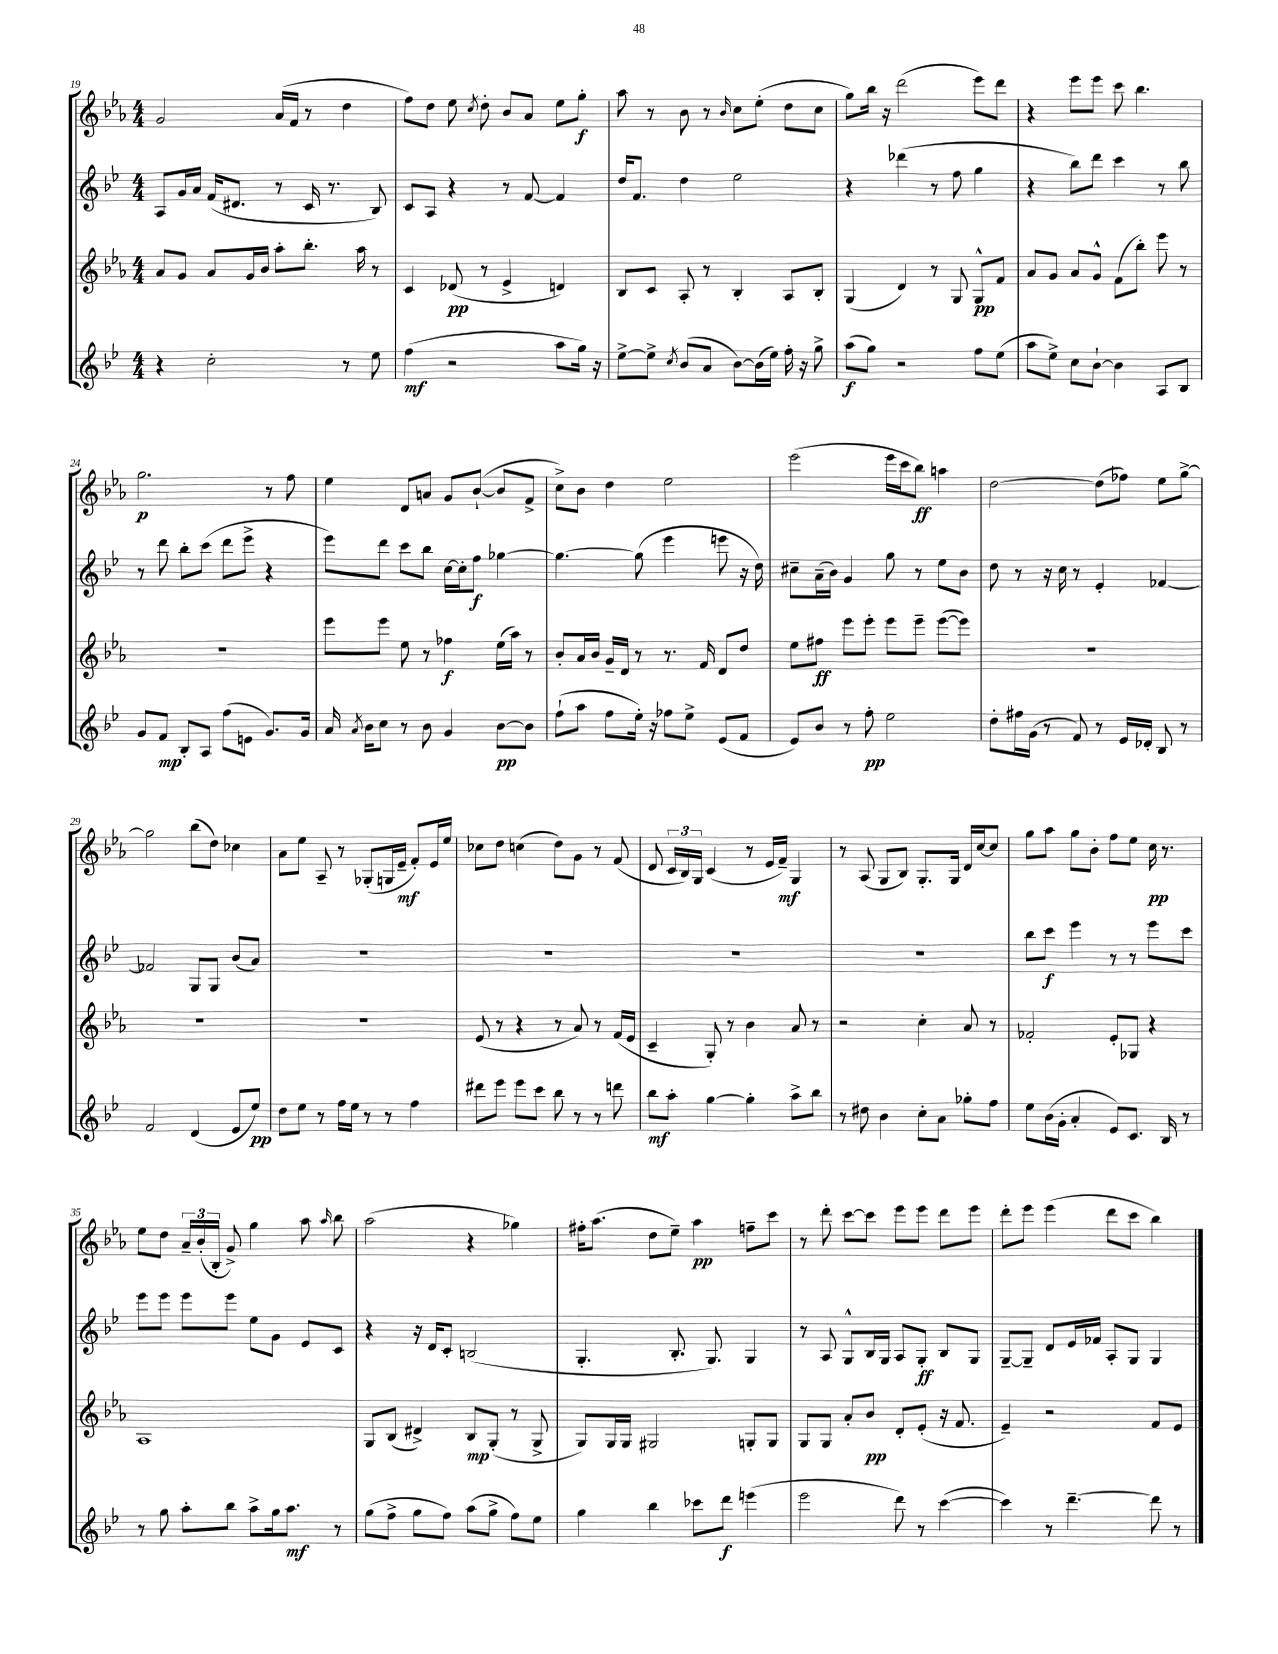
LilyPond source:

<<
\new StaffGroup <<
\new Staff = "s0" {
    \clef treble \key ees \major \numericTimeSignature \time 4/4
    \autoBeamOff g'2 aes'16[( f'16] r8 d''4 |
    f''8[) d''8] ees''8 \acciaccatura { c''8 } d''8-. bes'8[ aes'8] ees''8[ g''8]-.\f |
    aes''8 r8 bes'8 r8 \grace { bes'16 } c''8[ ees''8]-.( d''8[ c''8] |
    g''8[) bes''16] r16 d'''2( ees'''8[) d'''8] |
    r4 ees'''8[ ees'''8] c'''8 bes''4. |
    g''2.\p r8 f''8 |
    ees''4 d'8[ a'8] g'8[ bes'8]~-!( bes'8[ f'8]-> |
    c''8[->) bes'8] d''4 ees''2 |
    ees'''2( ees'''16[ c'''16 bes''8]\ff) a''4 |
    d''2~ d''8[( fes''8]) ees''8[ g''8]~-> |
    g''2 bes''8[( d''8]) ces''4 |
    aes'8[ ees''8] aes8-- r8 ges8[-.( g16 ees'16]--\mf f'8[-.) ees'16 ees''16] |
    ces''8[ d''8] c''4( d''8[) g'8] r8 f'8( |
    d'8 \tuplet 3/2 { c'16[ bes16) g16] } c'4( r8 ees'16[ f'16]--\mf) g4 |
    r8 aes8( g8[ bes8]) g8.[-. g16] d'16[ c''16~ c''8] |
    g''8[ aes''8] g''8[ bes'8]-. f''8[ ees''8] c''16\pp r8. |
    ees''8[ d''8] \tuplet 3/2 { aes'16[-- bes'16-.( bes16]-. } g'8->) g''4 aes''8 \grace { aes''16 } bes''8 |
    aes''2( r4 ges''4) |
    fis''16[-. aes''8.]( d''8[ ees''8]--) aes''4\pp f''8[-- c'''8] |
    r8 d'''8-. c'''8[~ c'''8] ees'''8[ ees'''8] d'''8[ ees'''8] |
    d'''8[-. ees'''8] ees'''4( d'''8[ c'''8] bes''4) \bar "|." |
}
\new Staff = "s1" {
    \clef treble \key bes \major \numericTimeSignature \time 4/4
    \autoBeamOff a8[ g'16 a'16] f'16[( dis'8.] r8 c'16 r8. bes8) |
    c'8[ a8] r4 r8 f'8~ f'4 |
    d''16[ f'8.] d''4 ees''2 |
    r4 des'''4( r8 f''8 g''4 |
    r4 bes''8[) d'''8] c'''4 r8 bes''8 |
    r8 d'''8 bes''8[-. c'''8]( d'''8[ ees'''8]-> r4 |
    ees'''8[) d'''8] c'''8[ bes''8] c''16[~ c''16-. f''8]\f ges''4~ |
    ges''4.~ ges''8( ees'''4 e'''8 r16 d''16) |
    cis''8[-- a'16--( bes'16]) g'4 g''8 r8 ees''8[ bes'8] |
    d''8 r8 r16 c''16 r8 ees'4-. fes'4~ |
    fes'2 g8[ g8] bes'8[( a'8]) |
    R1 |
    R1 |
    R1 |
    R1 |
    bes''8[ c'''8]\f ees'''4 r8 r8 ees'''8[ c'''8] |
    ees'''8[ ees'''8] ees'''8[ ees'''8] ees''8[ g'8] ees'8[ c'8] |
    r4 r16 d'16[ c'8]-. b2( |
    g4.-. bes8.-. g8.) g4 |
    r8 a8 g8[-^ bes16 g16] a8[ g8]-.\ff bes8[ g8] |
    g8[~-- g8]-- d'8[ ees'16 fes'16] a8[-. g8] g4 \bar "|." |
}
\new Staff = "s2" {
    \clef treble \key ees \major \numericTimeSignature \time 4/4
    \autoBeamOff aes'8[ g'8] aes'8[ g'16 bes'16] aes''8[-. bes''8.]-. aes''16 r8 |
    c'4 des'8\pp( r8 ees'4-> d'4) |
    bes8[ c'8] aes8-. r8 bes4-. aes8[ bes8]-. |
    g4( d'4) r8 g8 g8[-^\pp f'8] |
    aes'8[ g'8] aes'8[ g'8]-^ f'8[( bes''8]-.) ees'''8 r8 |
    R1 |
    ees'''8[ ees'''8] ees''8 r8 fes''4\f ees''16[( aes''16]) r8 |
    bes'8[-. aes'16 bes'16] g'16[-- d'16] r8 r8. f'16 d'8[ d''8] |
    ees''8[ fis''8]\ff ees'''8[ ees'''8]-. ees'''8[ ees'''8]-- ees'''8[~( ees'''8]) |
    R1 |
    R1 |
    R1 |
    ees'8( r8 r4 r8 aes'8) r8 f'16[( ees'16] |
    c'4-- g8-.) r8 bes'4 aes'8 r8 |
    r2 c''4-. aes'8 r8 |
    fes'2-. ees'8[-. ges8] r4 |
    aes1 |
    g8[ bes8]( dis'4->) bes8[\mp g8]-.( r8 g8-> |
    g8[) g16 g16] gis2 g8[-. g8] |
    g8[ g8] aes'8[-. bes'8]\pp d'8[-. ees'8]-.( r16 f'8. |
    ees'4--) r2 f'8[ ees'8] \bar "|." |
}
\new Staff = "s3" {
    \clef treble \key bes \major \numericTimeSignature \time 4/4
    \autoBeamOff r4 c''2-. r8 ees''8 |
    f''4\mf( r2 a''8[ g''16]) r16 |
    ees''8[~-> ees''8]-> \acciaccatura { c''8 } bes'8[( a'8] bes'8[~) bes'16( ees''16]) f''16-. r16 g''8-> |
    a''8[\f( g''8]) r2 f''8[ ees''8]( |
    a''8[ ees''8]->) c''8[ bes'8]~-! bes'4 a8[ bes8] |
    g'8[ f'8]\mp bes8[-. a8] f''8[( e'8] g'8.[) g'16] |
    a'16 \acciaccatura { a'8 } bes'16[ c''8] r8 bes'8 g'4 bes'8[~\pp bes'8] |
    f''8[-!( a''8] f''8[ ees''16]-.) r16 fes''8[ ees''8]-> ees'8[( f'8] |
    ees'8[) bes'8] r8 f''8-.\pp ees''2 |
    d''8[-. fis''16 g'16]( r8 f'8) r8 ees'16[ des'16]-. bes8 r8 |
    f'2 d'4( ees'8[ ees''8]\pp) |
    d''8[ ees''8] r8 f''16[ ees''16] r8 r8 f''4 |
    dis'''8[ ees'''8] ees'''8[ c'''8] bes''8 r8 r8 d'''8 |
    bes''8[\mf a''8]-. g''4~ g''4-. a''8[-> bes''8] |
    r8 dis''8 bes'4 c''8[-. a'8] ges''8[-. f''8] |
    ees''8[ bes'16( g'16]-. a'4-. ees'8[) c'8.] bes16 r8 |
    r8 g''8 a''8[-. bes''8] a''8[-> g''16 a''8.]\mf r8 |
    g''8[( f''8]-> g''8[ f''8]) a''8[( g''8]-> f''8[) ees''8] |
    g''4 bes''4 ces'''8[ d'''8]\f e'''4( |
    ees'''2 d'''8) r8 c'''4~( |
    c'''4) r8 d'''4.~-- d'''8 r8 \bar "|." |
}
>>
>>
\layout { \context { \Score currentBarNumber = #19 } }
